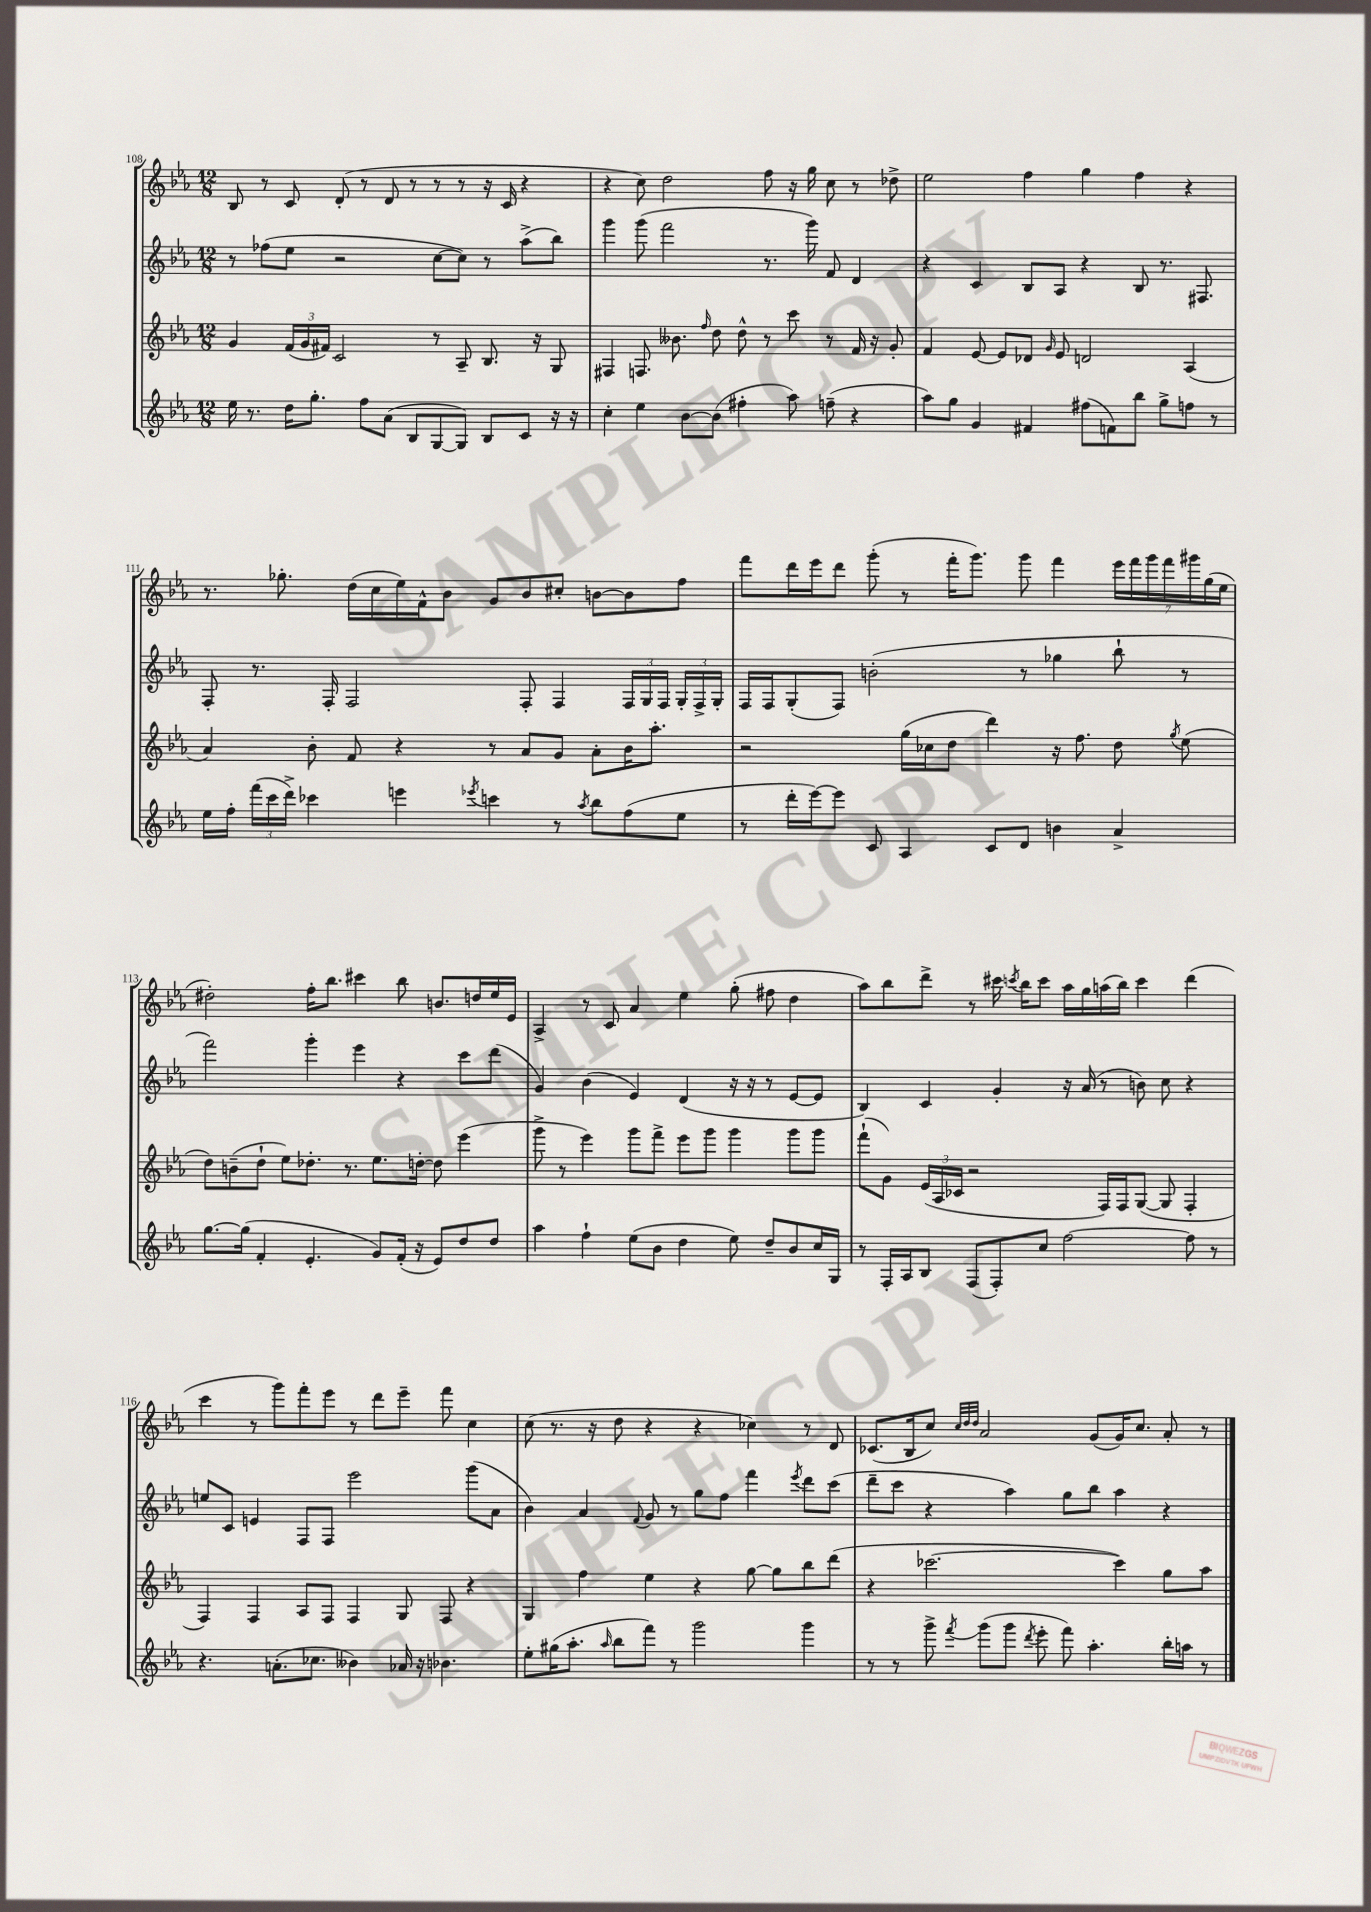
<<
\new StaffGroup <<
\new Staff = "s0" {
    \clef treble \key ees \major \numericTimeSignature \time 12/8
    \autoBeamOff bes8 r8 c'8 d'8-.( r8 d'8 r8 r8 r8 r16 c'16 r4 |
    r4 c''8) d''2 f''8 r16 g''16 c''8 r8 des''8-> |
    ees''2 f''4 g''4 f''4 r4 |
    r8. ges''8.-. d''16[( c''16 ees''16) f'16-^ bes'8] g'8[ bes'8 cis''8]-. b'8[~ b'8 f''8] |
    f'''8[ d'''16 ees'''16 d'''8] g'''8-.( r8 f'''16[-. g'''8.]) g'''8 f'''4 \tuplet 7/4 { ees'''16[ f'''16 g'''16 f'''16 gis'''16 g''16( ees''16] } |
    dis''2-.) f''16[-. bes''8.] cis'''4 bes''8 b'8.[ d''16 ees''16 ees'16] |
    aes4-> r8 c'8 aes'4 ees''4 g''8-.( fis''8 d''4 |
    aes''8[) bes''8 d'''8]-> r8 cis'''16 \acciaccatura { c'''8 } bes''16[ c'''8] aes''16[ g''16 a''16( bes''16]) c'''4 d'''4( |
    c'''4 r8 g'''8[) f'''8-. ees'''8] r8 d'''8[ ees'''8]-- f'''8 c''4 |
    c''8( r8. r16 d''8 r4 r4 ces''4) r8 d'8 |
    ces'8.[( bes16 c''8]) \grace { c''32[ d''32 d''32] } aes'2 g'8[( g'16) c''8.] aes'8-. r8 \bar "|." |
}
\new Staff = "s1" {
    \clef treble \key ees \major \numericTimeSignature \time 12/8
    \autoBeamOff r8 fes''8[( ees''8] r2 c''8[~ c''8]) r8 aes''8[->( bes''8]) |
    g'''4 g'''8( f'''2 r8. g'''16) f'8 d'4 |
    r4 c'4 bes8[ aes8] r4 bes8 r8. fis8. |
    f8-. r8. f16-. f2 f8-. f4 \tuplet 3/2 { f16[ g16 f16] } \tuplet 3/2 { g16[-. f16-> g16]-. } |
    f16[ f16 g8-.( f8]) b'2-.( r8 ges''4 bes''8-! r8 |
    f'''2) g'''4-. ees'''4 r4 c'''8[ d'''8]( |
    g'4) bes'4( ees'4) d'4( r16 r16 r8 ees'8[~ ees'8] |
    bes4) c'4 g'4-. r16 aes'16( r8 b'8) c''8 r4 |
    e''8[ c'8] e'4 f8[ f8] ees'''2 g'''8[( aes'8] |
    bes'4) aes'4 \appoggiatura { f'8 } g'8 r8 g''8[ f''8] f'''4 \acciaccatura { ees'''8 } d'''8[ c'''8]( |
    d'''8[-- c'''8] r4 aes''4) g''8[ bes''8] aes''4 r4 \bar "|." |
}
\new Staff = "s2" {
    \clef treble \key ees \major \numericTimeSignature \time 12/8
    \autoBeamOff g'4 \tuplet 3/2 { f'16[( g'16 fis'16]) } c'2 r8 aes8-- bes8. r16 g8 |
    fis4 f8. beses'8. \grace { f''16 } d''8 d''8-^ r8 c'''8 r8 f'16 r16 g'8-. |
    f'4 ees'8~ ees'8[ des'8] \grace { g'16 } ees'8 d'2 aes4( |
    aes'4) bes'8-. f'8 r4 r8 aes'8[ g'8] aes'8[-. bes'16 aes''8.]-. |
    r2 g''16[( ces''16 d''8] d'''4) r16 f''8. d''8 \acciaccatura { g''8 } ees''8( |
    d''8[) b'8--( d''8]-! ees''8[) des''8.]-. r8. ees''8.[ d''16]~-. d''8 ees'''4( |
    g'''8-> r8 ees'''4) g'''8[ f'''8]-> ees'''8[ g'''8] g'''4 g'''8[ g'''8] |
    f'''8[-!( g'8]) \tuplet 3/2 { ees'16[( aes16 ces'16] } r2 f16[) f16 g8]~( g8 f4-. |
    f4) f4 aes8[ f8] f4 g8 f8 r4 |
    g4 f''4 ees''4 r4 g''8~ g''8[ bes''8 d'''8]( |
    r4 ces'''2.~ ces'''4) g''8[ aes''8] \bar "|." |
}
\new Staff = "s3" {
    \clef treble \key ees \major \numericTimeSignature \time 12/8
    \autoBeamOff ees''16 r8. d''16[ g''8.]-. f''8[ aes'8]( bes8[ g8~ g8]) bes8[ c'8] r16 r16 |
    c''4-. ees''4 bes'8[~ bes'8]( fis''4-. aes''8) f''8--( r4 |
    aes''8[) g''8] g'4 fis'4 fis''8[( f'8) bes''8] g''8[-> f''8] r8 |
    ees''16[ f''16]-. \tuplet 3/2 { f'''16[( c'''16 d'''16]->) } ces'''4 e'''4 \acciaccatura { ees'''8 } c'''4 r8 \acciaccatura { aes''8 } bes''8[ f''8( ees''8] |
    r8 d'''16[-. ees'''16~) ees'''8] c'8 aes4 c'8[ d'8] b'4 aes'4-> |
    g''8.[~ g''16]( f'4-. ees'4.-. g'8[) f'16]-.( r16 ees'8[) d''8 d''8] |
    aes''4 f''4-! ees''8[( bes'8] d''4 ees''8) d''8[-- bes'8 c''16 g16] |
    r8 f16[-. aes16 bes8] f8[( f8-.) c''8] f''2~ f''8 r8 |
    r4. a'8.[-.( ces''8.] beses'4) aes'16 r16 bes'4. |
    ees''8[-. gis''16( aes''8.]-. \grace { aes''16 } bes''8[ f'''8]) r8 g'''2 g'''4 |
    r8 r8 g'''8-> \acciaccatura { f'''8 } g'''8[( g'''8] \acciaccatura { d'''8 } ees'''8-. f'''8) aes''4.-. bes''16[-. a''16] r8 \bar "|." |
}
>>
>>
\layout { \context { \Score currentBarNumber = #108 } }
